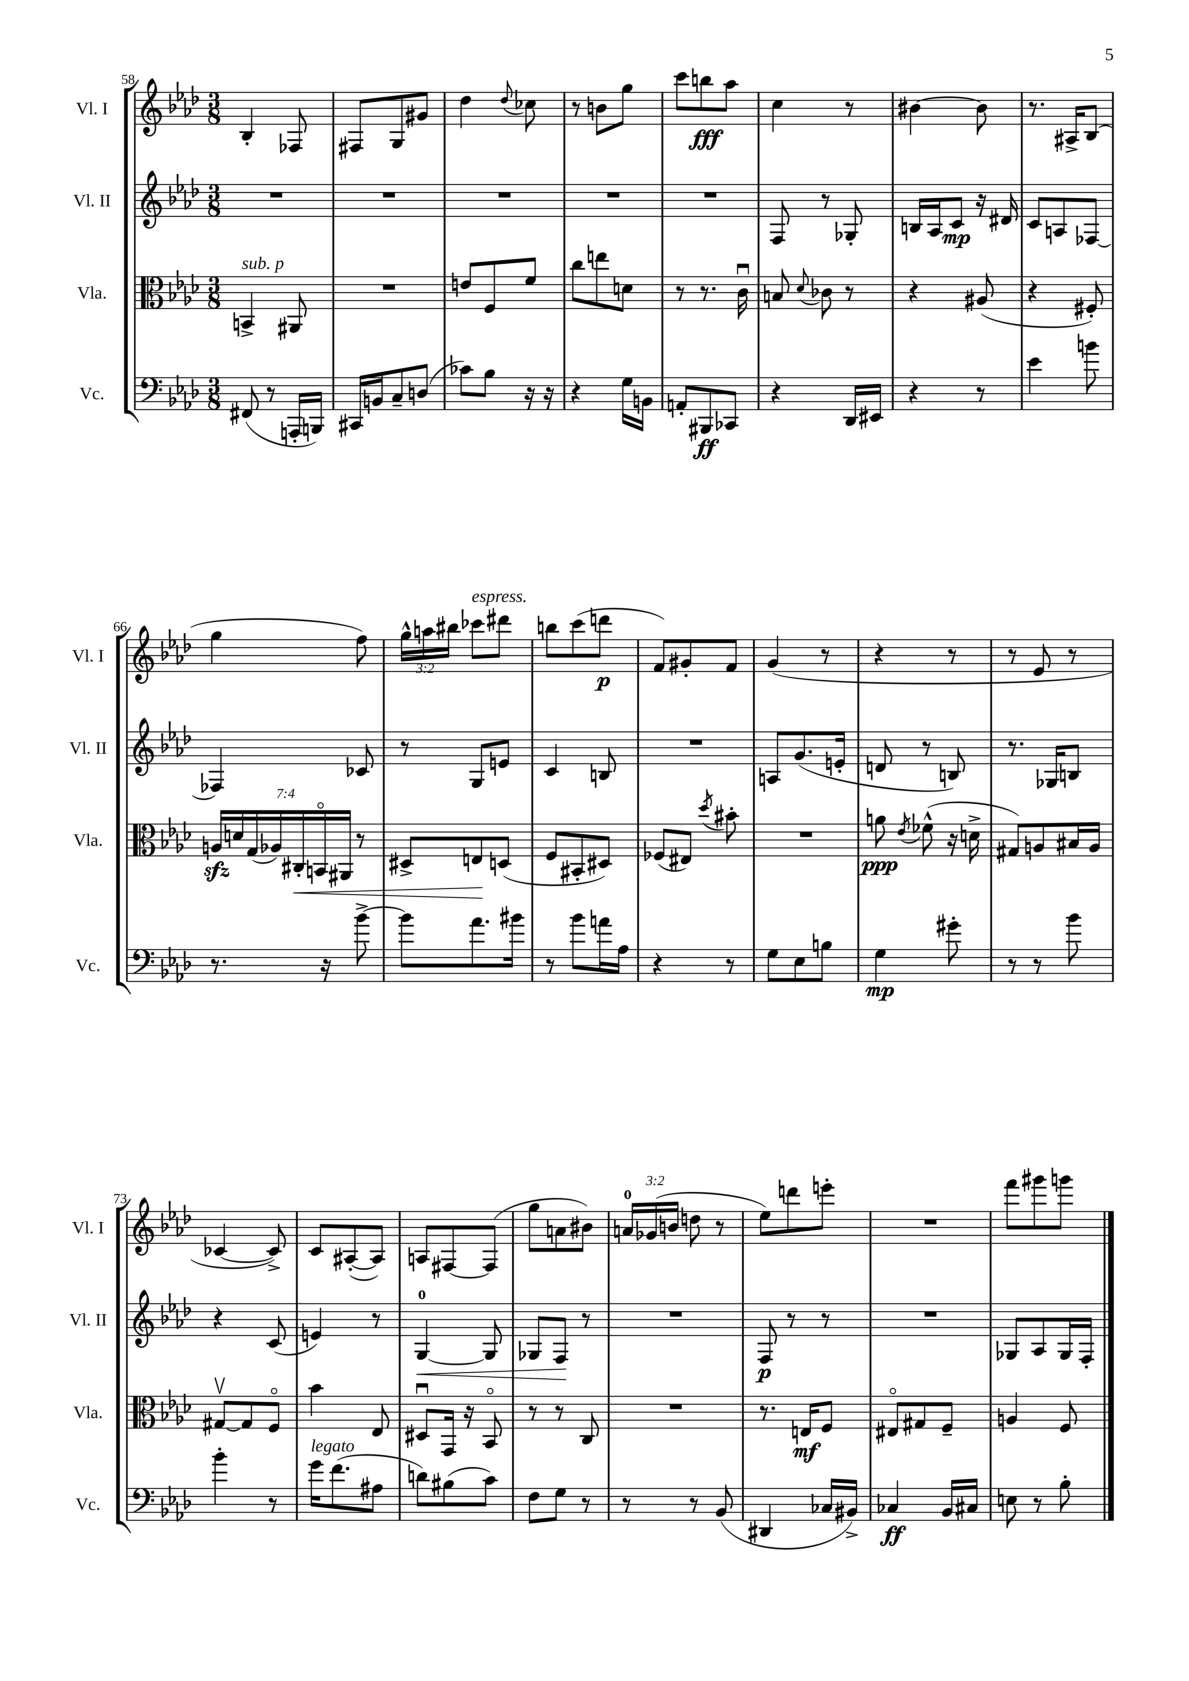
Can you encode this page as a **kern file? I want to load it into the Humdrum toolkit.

**kern	**dynam	**kern	**dynam	**kern	**dynam	**kern	**dynam
*part4	*part4	*part3	*part3	*part2	*part2	*part1	*part1
*staff4	*staff4	*staff3	*staff3	*staff2	*staff2	*staff1	*staff1
*I"Vc.	*	*I"Vla.	*	*I"Vl. II	*	*I"Vl. I	*
*I'Vc.	*	*I'Vla.	*	*I'Vl. II	*	*I'Vl. I	*
*clefF4	*	*clefC3	*	*clefG2	*	*clefG2	*
*k[b-e-a-d-]	*	*k[b-e-a-d-]	*	*k[b-e-a-d-]	*	*k[b-e-a-d-]	*
*M3/8	*	*M3/8	*	*M3/8	*	*M3/8	*
=58	=58	=58	=58	=58	=58	=58	=58
!	!	!LO:TX:a:i:t=sub. p	!	!	!	!	!
(8FF#X/	.	4BBn^/	.	4.r	.	4B-'/	.
8r	.	.	.	.	.	.	.
16AAAn'/LL	.	8AA#X/	.	.	.	8F-X/	.
16BBBn/JJ)	.	.	.	.	.	.	.
=59	=59	=59	=59	=59	=59	=59	=59
16CC#X/LL	.	4.r	.	4.r	.	8F#X/L	.
16BBn/J	.	.	.	.	.	.	.
8C~/	.	.	.	.	.	8G/	.
(8Dn/J	.	.	.	.	.	8g#X/J	.
=60	=60	=60	=60	=60	=60	=60	=60
8c-X\L)	.	8en/L	.	4.r	.	4dd-\	.
8B-\J	.	8F/	.	.	.	.	.
.	.	.	.	.	.	8qqdd-/	.
16r	.	8f/J	.	.	.	8cc-X\	.
16r	.	.	.	.	.	.	.
=61	=61	=61	=61	=61	=61	=61	=61
4r	.	8cc\L	.	4.r	.	8r	.
.	.	8een\	.	.	.	8bn\L	.
16G\LL	.	8dn\J	.	.	.	8gg\J	.
16BBn\JJ	.	.	.	.	.	.	.
=62	=62	=62	=62	=62	=62	=62	=62
8AAn'/L	.	8r	.	4.r	.	8ccc\L	.
8BBB#X/	ff	8.r	.	.	.	8bbn\	fff
8CC-X/J	.	.	.	.	.	8aa-\J	.
.	.	16cu\	.	.	.	.	.
=63	=63	=63	=63	=63	=63	=63	=63
4r	.	8Bn/	.	8F/	.	4cc\	.
.	.	8qqd-/	.	.	.	.	.
.	.	8c-X\	.	8r	.	.	.
16DD-/LL	.	8r	.	8G-X'/	.	8r	.
16EE#X/JJ	.	.	.	.	.	.	.
=64	=64	=64	=64	=64	=64	=64	=64
4r	.	4r	.	16Bn/LL	.	[4b#X\	.
.	.	.	.	16A-/J	.	.	.
.	.	.	.	8c/J	mp	.	.
8r	.	(8A#X/	.	16r	.	8b#\]	.
.	.	.	.	16d#X/	.	.	.
=65	=65	=65	=65	=65	=65	=65	=65
4e-\	.	4r	.	8c/L	.	8.r	.
.	.	.	.	8An/	.	.	.
.	.	.	.	.	.	16A#X^/KL	.
8bn\	.	8F#X'/)	.	[8F-X/J	.	(8B-/J	.
!!LO:LB:g=z
=66	=66	=66	=66	=66	=66	=66	=66
8.r	.	28Anzz/LL	.	4F-X/]	.	4gg\	.
.	.	28dn/	.	.	.	.	.
.	.	(28G/	.	.	.	.	.
.	.	28A-X/)	.	.	.	.	.
!	!	!	!LO:HP:b	!	!	!	!
.	.	28C#X'/	<	.	.	.	.
.	.	28BBn/	.	.	.	.	.
16r	.	.	.	.	.	.	.
.	.	28AA#X/JJ	.	.	.	.	.
[8b-^\	.	8r	.	8c-X/	.	8ff\)	.
=67	=67	=67	=67	=67	=67	=67	=67
8b-\L]	.	8D#X^/L	.	8r	.	24gg^^\LL	.
.	.	.	.	.	.	24aan\	.
.	.	.	.	.	.	24bb#X\JJ	.
!	!	!	!	!	!	!LO:TX:a:i:t=espress.	!
8.a-\	.	8En/	.	8G/L	.	8ccc-X\L	.
.	.	(8Dn/J	[	8en/J	.	8ddd#X\J	.
16b#X\Jk	.	.	.	.	.	.	.
=68	=68	=68	=68	=68	=68	=68	=68
8r	.	8F/L	.	4c/	.	8bbn\L	.
8b-\L	.	8BB#X'/	.	.	.	(8ccc\	.
16an\L	.	8D#X/J)	.	8Bn/	.	8dddn\J	p
16A-\JJ	.	.	.	.	.	.	.
=69	=69	=69	=69	=69	=69	=69	=69
4r	.	(8F-X/L	.	4.r	.	8f/L)	.
.	.	8E#X/J)	.	.	.	8g#X'/	.
.	.	8qdd-/	.	.	.	.	.
8r	.	8b#X'\	.	.	.	8f/J	.
=70	=70	=70	=70	=70	=70	=70	=70
8G\L	.	4.r	.	8An/L	.	(4g/	.
8E-\	.	.	.	(8.g/	.	.	.
8Bn\J	.	.	.	.	.	8r	.
.	.	.	.	16en'/Jk	.	.	.
=71	=71	=71	=71	=71	=71	=71	=71
4G\	mp	8an\	ppp	8dn/	.	4r	.
.	.	8qe-/	.	.	.	.	.
.	.	(8f-X^^\	.	8r	.	.	.
8g#X'\	.	16r	.	8Bn/)	.	8r	.
.	.	16dn^\	.	.	.	.	.
=72	=72	=72	=72	=72	=72	=72	=72
8r	.	8G#X/L)	.	8.r	.	8r	.
8r	.	8An/	.	.	.	8e-/	.
.	.	.	.	16G-X/KL	.	.	.
8b-\	.	16B#X/L	.	8Bn/J	.	8r	.
.	.	16A/JJ	.	.	.	.	.
!!LO:LB:g=z
=73	=73	=73	=73	=73	=73	=73	=73
4b-'\	.	[8G#Xv/L	.	4r	.	[4c-X/	.
.	.	8G#/]	.	.	.	.	.
8r	.	8F/J	.	(8c/	.	8c-^/])	.
=74	=74	=74	=74	=74	=74	=74	=74
!LO:TX:a:i:t=legato	!	!	!	!	!	!	!
16g\KL	.	4b-\	.	4en/)	.	8c/L	.
(8.f\	.	.	.	.	.	.	.
.	.	.	.	.	.	([8A#X'/	.
8A#X\J	.	8E-/	.	8r	.	8A#/J])	.
=75	=75	=75	=75	=75	=75	=75	=75
!	!	!	!	!	!LO:HP:b	!	!
8dn\L)	.	8D#Xu/L	.	[4G/	<	8An/L	.
(8B#X\	.	16GG/Jk	.	.	.	[8F#X/	.
.	.	16r	.	.	.	.	.
8c\J)	.	8BB-/	.	8G/]	.	(8F#/J]	.
=76	=76	=76	=76	=76	=76	=76	=76
8F\L	.	8r	.	8G-X/L	.	8gg\L	.
8G\J	.	8r	.	8F/J	.	8an\	.
8r	.	8C/	.	8r	[	8b#X\J)	.
=77	=77	=77	=77	=77	=77	=77	=77
8r	.	4.r	.	4.r	.	24an/LL	.
.	.	.	.	.	.	(24g-X/	.
.	.	.	.	.	.	24bn/JJ	.
8r	.	.	.	.	.	8ddn\	.
(8BB-/	.	.	.	.	.	8r	.
=78	=78	=78	=78	=78	=78	=78	=78
4DD#X/	.	8.r	.	8F/	p	8ee-\L)	.
.	.	.	.	8r	.	8dddn\	.
.	.	16En/KL	mf	.	.	.	.
16C-X/LL	.	8F/J	.	8r	.	8eeen'\J	.
16BB#X^/JJ)	.	.	.	.	.	.	.
=79	=79	=79	=79	=79	=79	=79	=79
4C-X/	ff	8E#X/L	.	4.r	.	4.r	.
.	.	8G#X/	.	.	.	.	.
16BB-/LL	.	8F~/J	.	.	.	.	.
16C#X/JJ	.	.	.	.	.	.	.
=80	=80	=80	=80	=80	=80	=80	=80
8En\	.	4An/	.	8G-X/L	.	8fff\L	.
8r	.	.	.	8A-/	.	8ggg#X\	.
8B-'\	.	8F/	.	16G-/L	.	8gggn\J	.
.	.	.	.	16F'/JJ	.	.	.
==	==	==	==	==	==	==	==
*-	*-	*-	*-	*-	*-	*-	*-
